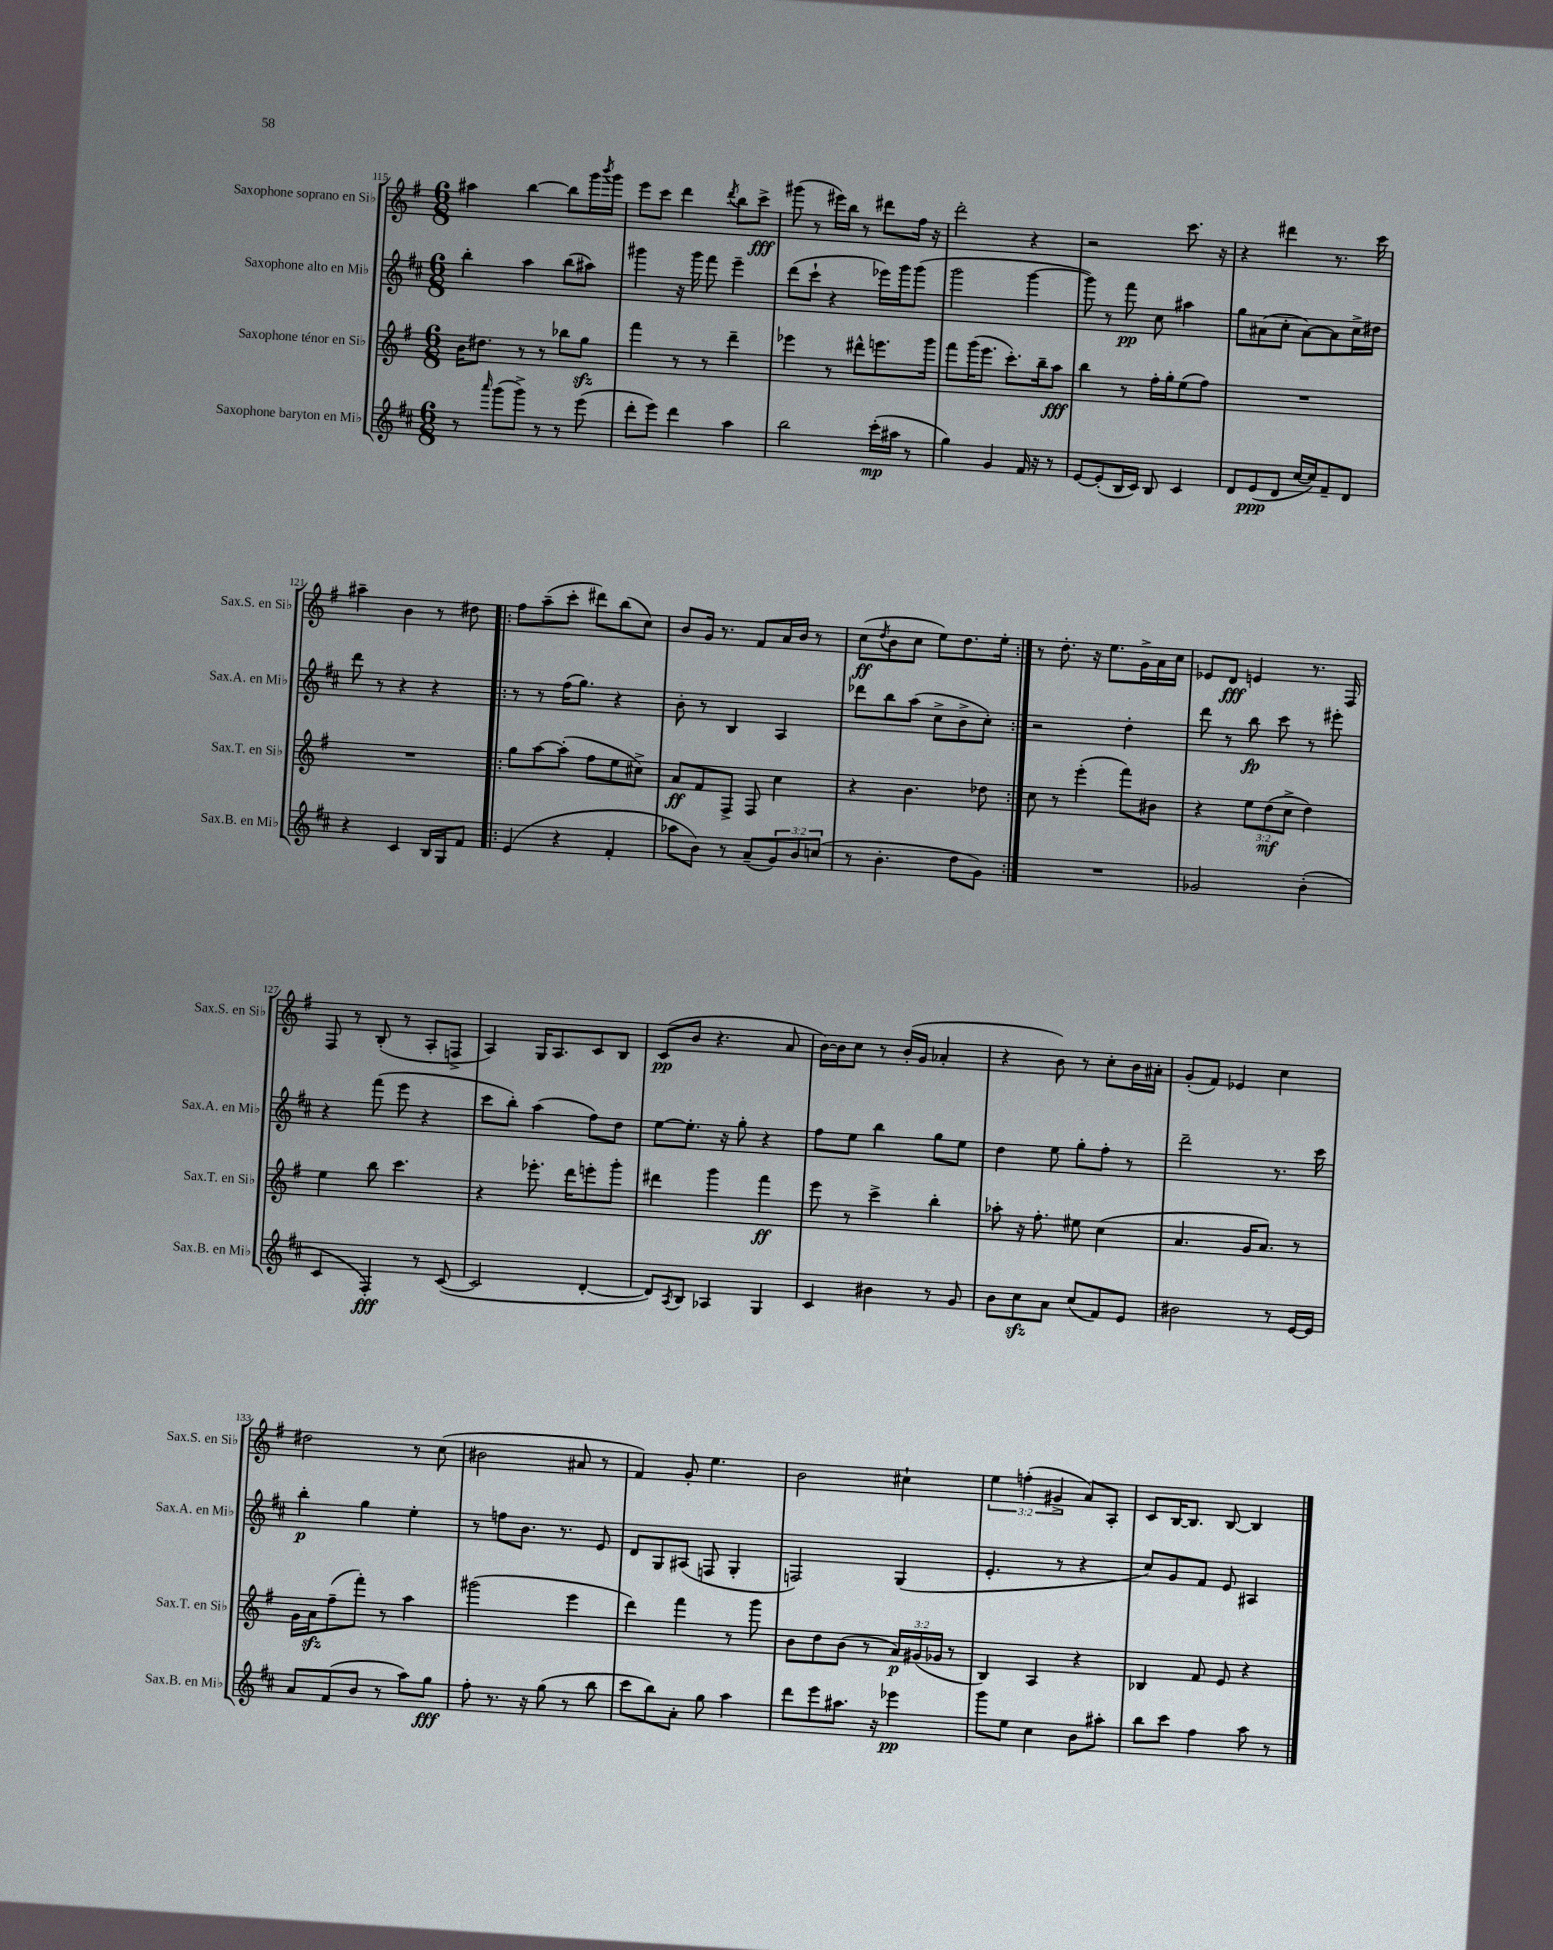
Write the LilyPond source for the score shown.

<<
\new StaffGroup <<
\new Staff = "s0" \with { instrumentName = "Saxophone soprano en Sib" shortInstrumentName = "Sax.S. en Sib" } {
    \clef treble \key g \major \numericTimeSignature \time 6/8 \override Staff.TupletNumber.text = #tuplet-number::calc-fraction-text
    ais''4 b''4~ b''8 g'''16 \acciaccatura { b'''8 } g'''16 |
    e'''8 c'''8 d'''4 \acciaccatura { d'''8 } b''8 c'''8->\fff |
    gis'''8( r8 eis'''16) b''16 r8 dis'''8 fis''16 r16 |
    d'''2-. r4 |
    r2 c'''8. r16 |
    r4 dis'''4 r8. c'''16 |
    ais''4-- b'4 r8 dis''8 |
    \repeat volta 2 { fis''8 a''8--( c'''8-. dis'''8) b''8( c''8) |
    b'8 g'16 r8. fis'8 a'16 b'16 r8 |
    c''8\ff( \acciaccatura { d''8 } b'8 c''8 e''8) d''8. e''16-. | }
    r8 d''8.-. r16 e''8. g'16-> a'16 c''16 |
    ees'8 d'8\fff e'4 r8. fis16 |
    fis8 r8 b8-.( r8 a8-. f8-> |
    a4) g16 a8. c'8 b8 |
    c'8\pp( b'8 r4. a'8 |
    b'16~) b'16 c''8 r8 b'16-.( g'16 aes'4-. |
    r4 b'8) r8 c''8-. b'16 ais'16-. |
    g'8-.( fis'8) ees'4 c''4 |
    dis''2 r8 c''8( |
    bis'2 ais'8 r8 |
    fis'4) g'8-. e''4. |
    b'2 cis''4-! |
    \tuplet 3/2 { e''4 f''4-.( gis'4-> } a'8) a8-. |
    c'8 b16~ b8. b8~ b4 \bar "|." |
}
\new Staff = "s1" \with { instrumentName = "Saxophone alto en Mib" shortInstrumentName = "Sax.A. en Mib" } {
    \clef treble \key d \major \numericTimeSignature \time 6/8
    b''4-. a''4 b''8( ais''8) |
    gis'''4 r16 gis'''16 fis'''8 e'''4-- |
    d'''8( cis'''8-! r4 ees'''16) g'''16 g'''8( |
    g'''2 g'''4~ |
    g'''8) r8 fis'''8\pp cis''8 ais''4 |
    g''8 ais'8( cis''8-. ais'8~) ais'8 cis''16-> dis''16 |
    d'''8 r8 r4 r4 |
    \repeat volta 2 { r8 r8 fis''16( g''8.) r4 |
    b'8-. r8 b4 a4 |
    des'''8 b''8 a''8( cis''8-> b'8-> cis''8-.) | }
    r2 d''4-. |
    d'''8 r8 b''8\fp cis'''8 r8 eis'''8-. |
    r4 fis'''8( e'''8 r4 |
    cis'''8 b''8-.) a''4( fis''8) d''8 |
    e''8~ e''8.-. r16 g''8-. r4 |
    fis''8 e''8 b''4 g''8 e''8 |
    d''4 e''8 g''8-. fis''8-. r8 |
    d'''2-- r8. cis'''16 |
    b''4-.\p g''4 e''4-. |
    r8 f''8 b'8. r8. e'8 |
    d'8 g8 ais8( f8 g4-. |
    f2) g4( |
    e'4.-. r8 r4 |
    cis''8) g'8 fis'8 e'8 ais4 \bar "|." |
}
\new Staff = "s2" \with { instrumentName = "Saxophone ténor en Sib" shortInstrumentName = "Sax.T. en Sib" } {
    \clef treble \key g \major \numericTimeSignature \time 6/8 \override Staff.TupletNumber.text = #tuplet-number::calc-fraction-text
    b'16 dis''8. r8 r8 bes''8 g''8\sfz |
    fis'''4 r8 r8 d'''4-- |
    ees'''4 r8 dis'''8-^ e'''8. g'''16 |
    fis'''8 g'''16( e'''8. c'''8.-.) b''16-- a''8\fff |
    b''4 r8 fis''16-. g''16-. e''8( fis''8) |
    R2. |
    R2. |
    \repeat volta 2 { g''8 a''8~ a''8-.( fis''8 e''8 cis''8->) |
    a'8\ff fis'8 fis8-> fis8 c''4 |
    r4 b'4. des''8 | }
    c''8 r8 e'''4-.( fis'''8) bis'8 |
    r4 \tuplet 3/2 { e''8 d''8\mf( c''8-> } d''4) |
    e''4 b''8 c'''4. |
    r4 ees'''8.-. d'''16 e'''8-. g'''8-. |
    dis'''4 g'''4 fis'''4\ff |
    e'''8 r8 c'''4-> b''4-. |
    aes''8-. r16 fis''8.-. eis''8 c''4( |
    a'4. g'16 a'8.) r8 |
    g'16 a'16\sfz fis''8--( fis'''8-.) r8 a''4 |
    gis'''2( e'''4 |
    d'''4) fis'''4 r8 g'''8 |
    b'8 d''8 b'8( r8 \tuplet 3/2 { a'16\p) gis'16( ges'16 } r8 |
    b4) a4 r4 |
    bes4 fis'8 e'8 r4 \bar "|." |
}
\new Staff = "s3" \with { instrumentName = "Saxophone baryton en Mib" shortInstrumentName = "Sax.B. en Mib" } {
    \clef treble \key d \major \numericTimeSignature \time 6/8 \override Staff.TupletNumber.text = #tuplet-number::calc-fraction-text
    r8 \grace { a'''16 } g'''8( g'''8->) r8 r8 e'''8( |
    d'''8-. e'''8) d'''4 a''4 |
    b''2 cis'''16-.\mp( ais''16 r8 |
    g''4) g'4 fis'16 r16 r8 |
    e'8~ e'8-.( b16 cis'16) b8 cis'4 |
    d'8 e'8\ppp( d'8 cis''16~ cis''16) fis'8-- d'8 |
    r4 cis'4 b16 g16 fis'8 |
    \repeat volta 2 { e'4( r4 fis'4-. |
    aes''8 b'8) r8 a'8--( \tuplet 3/2 { g'8) b'8 c''8( } |
    r8 b'4.-. d''8 g'8) | }
    R2. |
    ges'2 b'4-.( |
    cis'4 fis4-.\fff) r8 cis'8~( |
    cis'2 d'4~-. |
    d'8) \acciaccatura { a8 } b8 aes4 g4 |
    cis'4 bis'4 r8 g'8 |
    b'8 cis''8\sfz a'8 cis''8( fis'8) e'8 |
    bis'2 r8 e'16~ e'16 |
    a'8 fis'8( b'8 r8 a''8) g''8\fff |
    fis''8-. r8. r16 g''8( r8 b''8 |
    cis'''8 b''8) a'8-. g''8 a''4 |
    d'''8 e'''8 ais''8. r16 ees'''4\pp |
    g'''8 e''8 cis''4 b'8 ais''8-. |
    b''8 cis'''8 fis''4 a''8 r8 \bar "|." |
}
>>
>>
\layout { \context { \Score currentBarNumber = #115 } }
